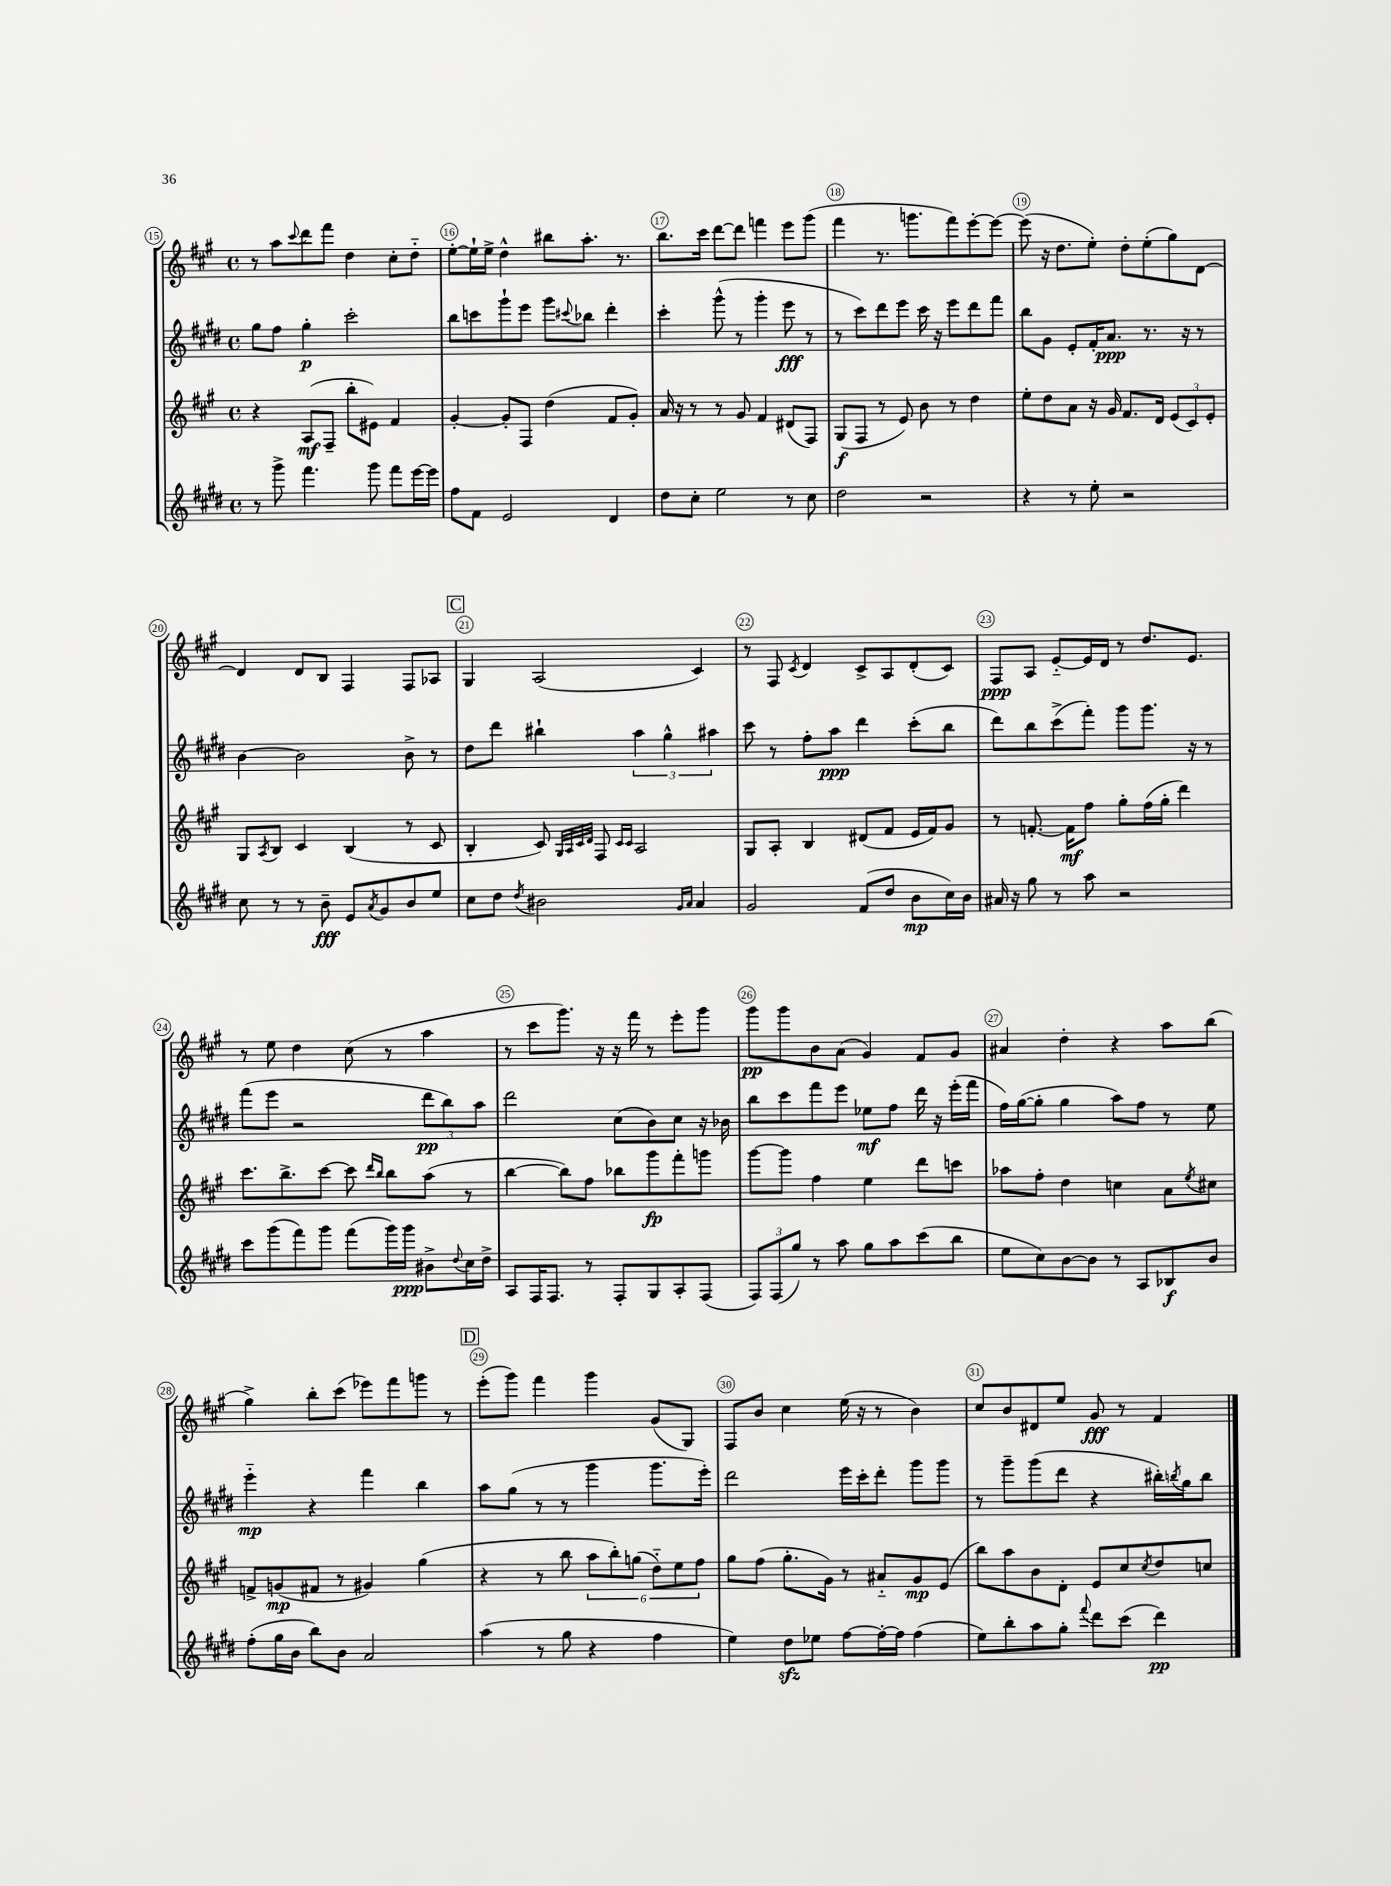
<<
\new StaffGroup <<
\new Staff = "s0" {
    \clef treble \key a \major \defaultTimeSignature \time 4/4
    r8 a''8 \appoggiatura { cis'''8 } d'''8 fis'''8 d''4 cis''8-. d''8-_ |
    e''8~-. e''16-! e''16-> d''4-^ bis''8 a''8.-. r8. |
    b''8. cis'''16 d'''8~ d'''8 f'''4 e'''8 gis'''8( |
    fis'''4 r8. g'''8. fis'''8) e'''8~-. e'''8~ |
    e'''8( r16 d''8. e''8-.) d''8-. e''8-.( gis''8) d'8~ |
    d'4 d'8 b8 fis4 fis8 aes8 |
    \mark \markup { \box "C" } gis4 a2( cis'4) |
    r8 fis8 \acciaccatura { cis'8 } d'4 cis'8-> a8 d'8-.( cis'8) |
    fis8\ppp a8 e'8~-_ e'16 d'16 r8 d''8. e'8. |
    r8 e''8 d''4 cis''8( r8 a''4 |
    r8 cis'''8 gis'''8.) r16 r16 fis'''16 r8 e'''8-. gis'''8 |
    gis'''8\pp gis'''8 b'8 a'8( gis'4) fis'8 gis'8 |
    ais'4 d''4-. r4 a''8 b''8( |
    gis''4->) b''8-. cis'''8( ees'''8) fis'''8 g'''8 r8 |
    \mark \markup { \box "D" } e'''8-.( gis'''8) fis'''4 gis'''4 gis'8( gis8) |
    fis8 b'8 cis''4 e''16( r16 r8 b'4) |
    cis''8 b'8 dis'8 e''8 gis'8\fff r8 fis'4 \bar "|." |
}
\new Staff = "s1" {
    \clef treble \key e \major \defaultTimeSignature \time 4/4
    gis''8 fis''8 gis''4-.\p cis'''2-. |
    b''8 c'''8 gis'''8-! e'''8 gis'''8 \appoggiatura { cis'''8 } bes''8 dis'''4-. |
    cis'''4-. gis'''8-^( r8 gis'''4-. e'''8\fff r8 |
    r8 cis'''8) dis'''8 e'''8 cis'''16 r16 e'''8 dis'''8 fis'''8 |
    b''8 gis'8 e'8-. fis'16-. a'8.\ppp r8. r16 r8 |
    b'4~ b'2 b'8-> r8 |
    \mark \markup { \box "C" } dis''8 dis'''8 bis''4-! \tuplet 3/2 { a''4 gis''4-^ ais''4 } |
    cis'''8 r8 fis''8-. a''8\ppp dis'''4 cis'''8-.( b''8 |
    dis'''8) b''8 cis'''8->( fis'''8-.) gis'''8 gis'''8. r16 r8 |
    fis'''8( e'''8 r2 \tuplet 3/2 { dis'''8\pp b''8) a''8 } |
    dis'''2 cis''8( b'8) cis''8 r16 bes'16 |
    b''8 cis'''8 fis'''8 e'''8 ees''8\mf fis''8 dis'''16 r16 e'''16-.( fis'''16 |
    fis''16) gis''16~( gis''8-. gis''4 a''8) fis''8 r8 e''8 |
    e'''4-_\mp r4 fis'''4 b''4 |
    \mark \markup { \box "D" } a''8 gis''8( r8 r8 gis'''4 gis'''8. e'''16-.) |
    dis'''2 e'''16 cis'''16-. dis'''8-. gis'''8 gis'''8 |
    r8 gis'''8-- gis'''8( dis'''8 r4 bis''16-.) \acciaccatura { b''8 } gis''16 b''8 \bar "|." |
}
\new Staff = "s2" {
    \clef treble \key a \major \defaultTimeSignature \time 4/4
    r4 a8\mf( fis8-- b''8-. eis'8) fis'4 |
    gis'4~-. gis'8-. fis8 d''4( fis'8 gis'8-.) |
    a'16 r16 r8 r8 gis'8 fis'4 dis'8( fis8) |
    gis8\f( fis8 r8 e'8) b'8 r8 d''4 |
    e''8-. d''8 a'8 r16 gis'16 fis'8. d'16 \tuplet 3/2 { e'8( cis'8) e'8-. } |
    gis8 \acciaccatura { a8 } b8 cis'4 b4( r8 cis'8 |
    \mark \markup { \box "C" } b4-. cis'8) \grace { gis32 a32 cis'32 d'32 } fis8 \grace { cis'16 cis'16 } a2 |
    gis8 a8-. b4 dis'8( fis'8 e'16 fis'16) gis'8 |
    r8 f'8.~-. f'16\mf fis''8 gis''8-. fis''16( gis''16-. d'''4) |
    cis'''8. b''8.-> cis'''8~ cis'''8 \grace { d'''16 b''16 } b''8 a''8( r8 |
    b''4~ b''8) fis''8 bes''8 gis'''8\fp fis'''8-. g'''8 |
    gis'''8~ gis'''8 fis''4 e''4 d'''8 c'''8 |
    aes''8 fis''8-. d''4 c''4 a'8 \acciaccatura { e''8 } cis''8 |
    f'8-> g'8\mp( fis'8 r8 gis'4) gis''4( |
    \mark \markup { \box "D" } r4 r8 b''8 \tuplet 6/4 { a''8 b''8-.) g''8( d''8-_) e''8 fis''8 } |
    gis''8 fis''8( gis''8.-. gis'16) r8 ais'8-_ gis'8\mp e'8( |
    b''8) a''8 b'8 d'8-. e'8 cis''8 \acciaccatura { cis''8 } d''8 c''8 \bar "|." |
}
\new Staff = "s3" {
    \clef treble \key e \major \defaultTimeSignature \time 4/4
    r8 gis'''8-> fis'''4. gis'''8 fis'''8 e'''16~ e'''16 |
    fis''8 fis'8 e'2 dis'4 |
    dis''8 cis''8-. e''2 r8 cis''8 |
    dis''2 r2 |
    r4 r8 e''8-. r2 |
    cis''8 r8 r8 b'8--\fff e'8 \acciaccatura { a'8 } gis'8 b'8 e''8 |
    \mark \markup { \box "C" } cis''8 dis''8 \acciaccatura { dis''8 } bis'2 \grace { gis'16 a'16 } a'4 |
    gis'2 fis'8( dis''8 b'8\mp cis''16) b'16 |
    ais'16 r16 gis''8 r8 a''8 r2 |
    cis'''8 gis'''8( fis'''8) gis'''8 fis'''8( gis'''16) gis'''16\ppp bis'8-> \appoggiatura { dis''8 } cis''16 dis''16-> |
    a8 fis16 fis8. r8 fis8-. gis8 a8-. fis8( |
    \tuplet 3/2 { fis8) fis8( gis''8) } r8 a''8 gis''8 a''8 cis'''8( b''8 |
    e''8 cis''8) b'8~ b'8 r8 a8 bes8\f b'8 |
    fis''8-.( gis''16 b'16 b''8) b'8 a'2 |
    \mark \markup { \box "D" } a''4( r8 gis''8 r4 fis''4 |
    e''4) dis''8\sfz ees''8 fis''8~ fis''16~-. fis''16 fis''4( |
    e''8) b''8-. a''8 gis''8-. \appoggiatura { fis'''8 } dis'''8 cis'''8( dis'''4\pp) \bar "|." |
}
>>
>>
\layout { \context { \Score currentBarNumber = #15 \override BarNumber.break-visibility = ##(#f #t #t) barNumberVisibility = #all-bar-numbers-visible \override BarNumber.stencil = #(make-stencil-circler 0.1 0.3 ly:text-interface::print) } }
